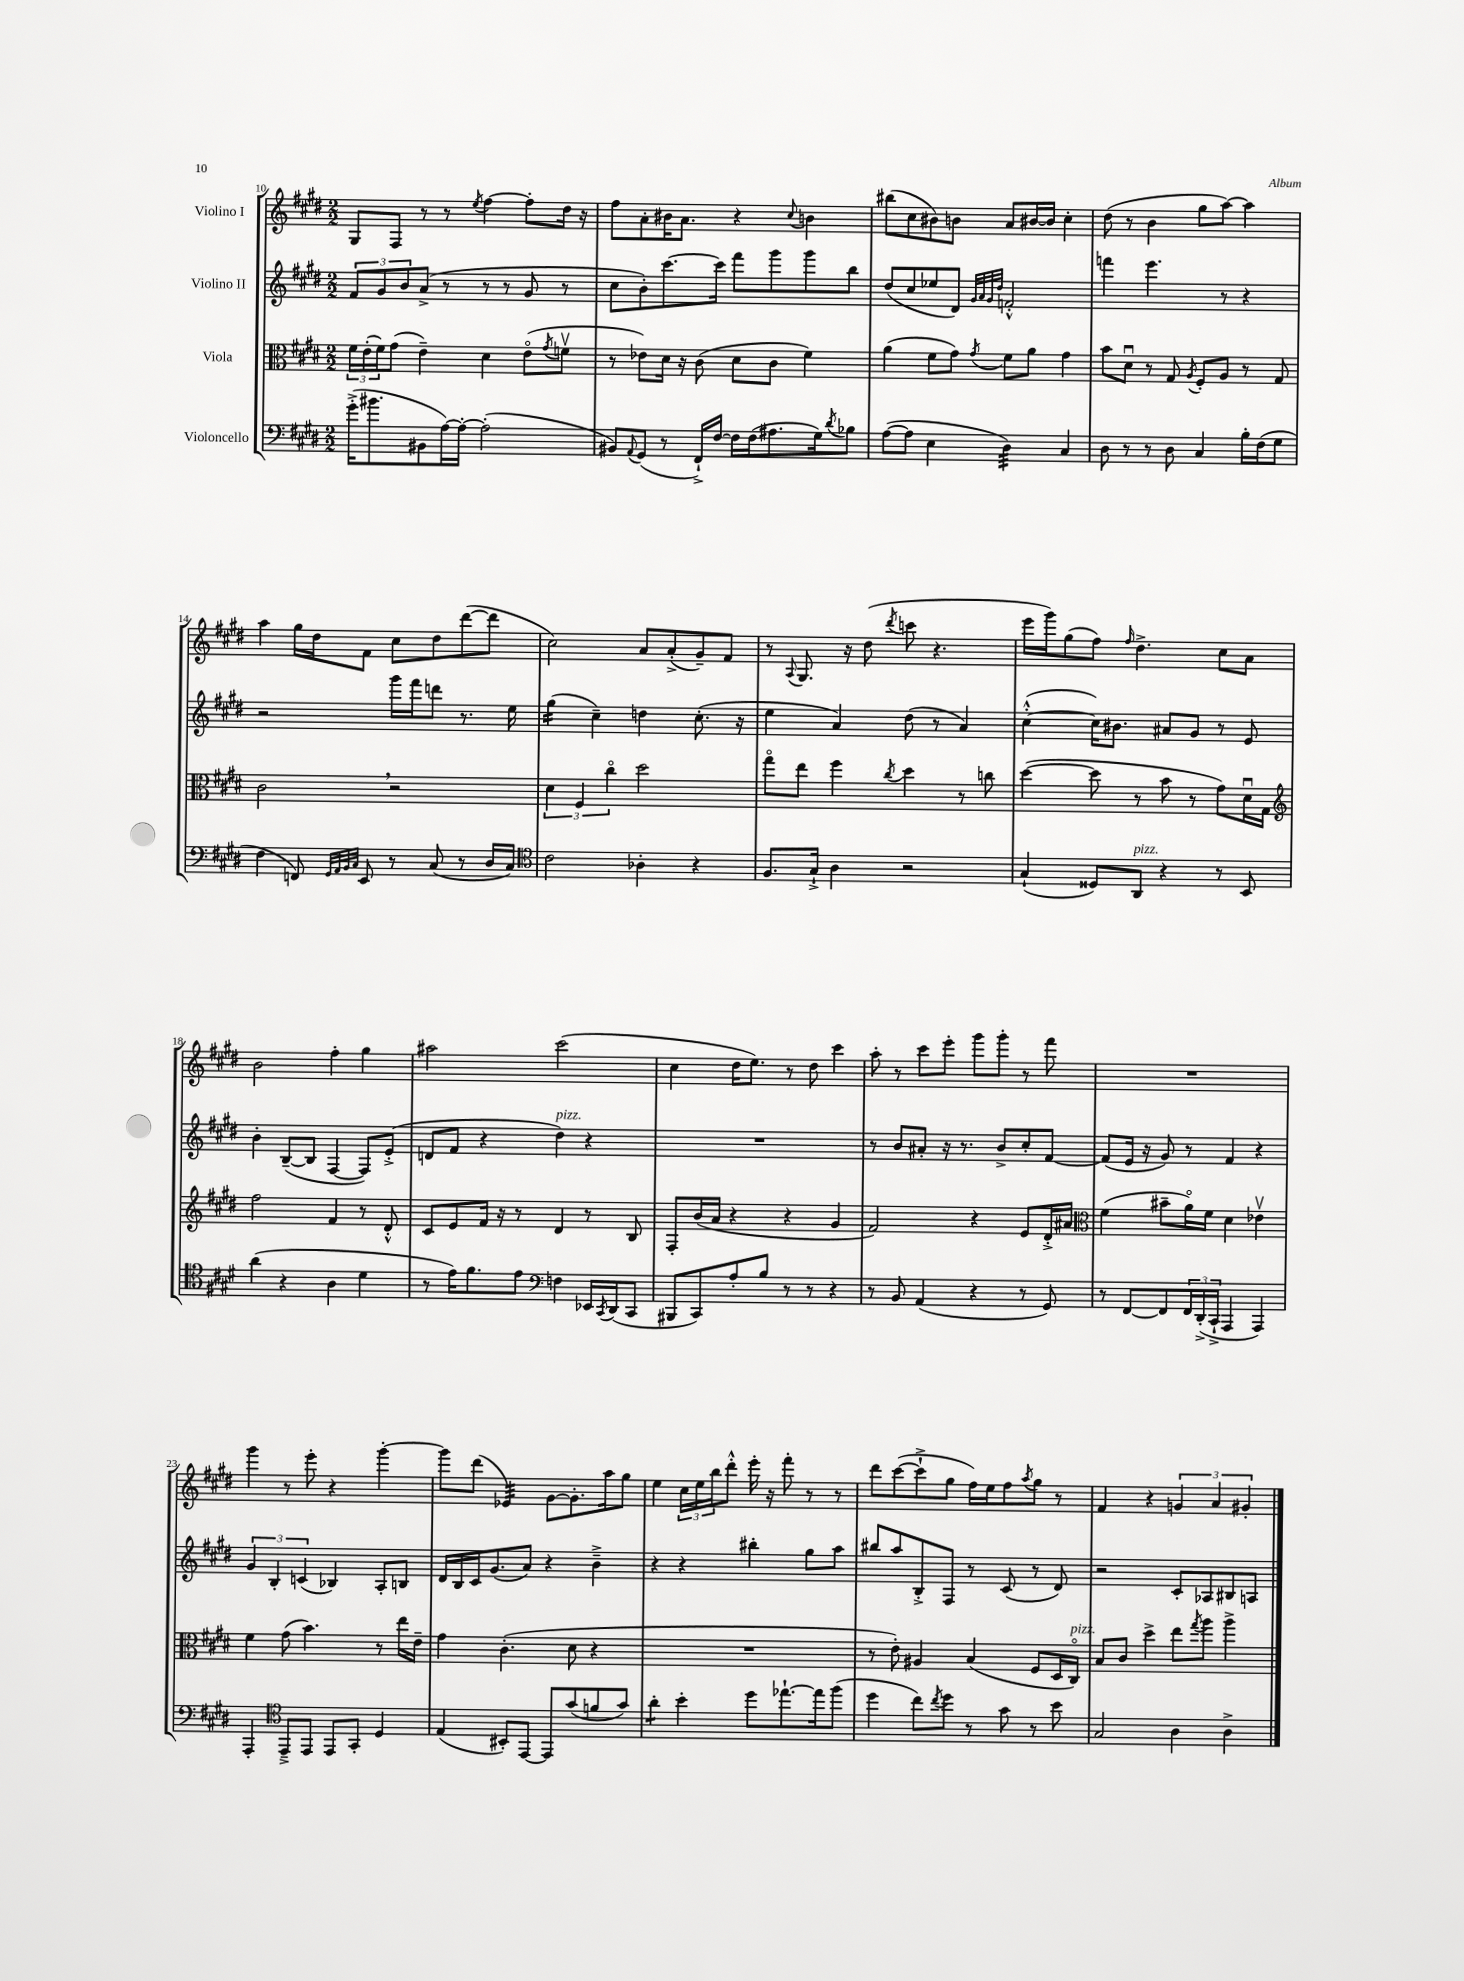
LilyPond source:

<<
\new StaffGroup <<
\new Staff = "s0" \with { instrumentName = "Violino I" } {
    \clef treble \key e \major \numericTimeSignature \time 2/2
    gis8 fis8 r8 r8 \acciaccatura { e''8 } fis''4~ fis''8-. dis''16 r16 |
    fis''8 a'8-. bis'16 a'8. r4 \appoggiatura { cis''8 } b'4 |
    bis''8( cis''8 bis'8) b'8 a'8 bis'16~ bis'16 cis''4-. |
    dis''8( r8 b'4 gis''8 a''8~) a''4 |
    a''4 gis''16 dis''16 fis'8 cis''8 dis''8 dis'''8~( dis'''8 |
    cis''2) a'8 a'8-.->( gis'8--) fis'8 |
    r8 \appoggiatura { a8 } gis8. r16 dis''8( \acciaccatura { dis'''8 } c'''8 r4. |
    e'''16 gis'''16) gis''8( fis''8) \grace { fis''16 } dis''4.-> cis''8 a'8 |
    b'2 fis''4-. gis''4 |
    ais''2 cis'''2( |
    cis''4 dis''16 e''8.) r8 dis''8 cis'''4 |
    a''8-. r8 cis'''8 e'''8-. gis'''8 gis'''8-. r8 fis'''8 |
    R1 |
    gis'''4 r8 e'''8-. r4 gis'''4~-. |
    gis'''8 dis'''8( ees'4:32) gis'8~ gis'8.-. a''16 gis''8 |
    e''4 \tuplet 3/2 { cis''16 e''16 b''16 } dis'''8-.-^ e'''16-. r16 fis'''8-. r8 r8 |
    dis'''8 cis'''8~( cis'''8-!-> gis''8 fis''16) e''16 fis''8 \acciaccatura { a''8 } gis''8 r8 |
    fis'4 r4 \tuplet 3/2 { g'4 a'4 gis'4-. } \bar "|." |
}
\new Staff = "s1" \with { instrumentName = "Violino II" } {
    \clef treble \key e \major \numericTimeSignature \time 2/2
    \tuplet 3/2 { fis'8 gis'8 b'8 } a'8->( r8 r8 r8 gis'8 r8 |
    cis''8 b'8-.) cis'''8.~ cis'''16 fis'''8 gis'''8 gis'''8 b''8 |
    dis''8( cis''8 ees''8 dis'8) \grace { gis'32 a'32 gis'32 dis''32 } f'2-.-^ |
    f'''4 e'''4. r8 r4 |
    r2 gis'''16 fis'''16 d'''8 r8. e''16 |
    gis''4:16( cis''4--) d''4 cis''8.-.( r16 |
    e''4 a'4) dis''8( r8 a'4) |
    cis''4~-.-^( cis''16) bis'8. ais'8 gis'8 r8 e'8 |
    b'4-. b8~--( b8 fis4~ fis8) e'8-.->( |
    d'8 fis'8 r4 dis''4^\markup { \italic "pizz." }) r4 |
    R1 |
    r8 b'8 ais'8-. r16 r8. b'8-> cis''8-. fis'8~ |
    fis'8( e'16 r16 gis'8) r8 fis'4 r4 |
    \tuplet 3/2 { gis'4 b4-. c'4( } bes4) a8-. b8 |
    dis'16 b16 cis'16 gis'8.( a'8) r4 b'4---> |
    r4 r4 bis''4-. gis''8 a''8 |
    bis''8 a''8 b8-.-> fis8 r8 cis'8( r8 dis'8) |
    r2 cis'8-. aes8 bis8 a8 \bar "|." |
}
\new Staff = "s2" \with { instrumentName = "Viola" } {
    \clef alto \key e \major \numericTimeSignature \time 2/2
    \tuplet 3/2 { fis'16 e'16-.( fis'16) } gis'8( e'4--) dis'4 e'8\flageolet( \acciaccatura { gis'8 } f'8\upbow |
    r8 ees'8) dis'16 r16 cis'8( dis'8 cis'8 fis'4) |
    a'4( fis'8 gis'8) \acciaccatura { gis'8 } fis'8 a'8 gis'4 |
    b'8 dis'8\downbow r8 gis8 \acciaccatura { a8 } fis8-. a8 r8 gis8 |
    cis'2 \breathe r2 |
    \tuplet 3/2 { dis'4 fis4 cis''4\flageolet } dis''2 |
    gis''8\flageolet e''8 fis''4 \acciaccatura { cis''8 } dis''4 r8 c''8 |
    dis''4~( dis''8 r8 b'8 r8 gis'8) dis'16\downbow gis16 |
    \clef treble fis''2 fis'4 r8 dis'8-.-^ |
    cis'8 e'8 fis'16 r16 r8 dis'4 r8 b8 |
    fis8-. b'16( a'16 r4 r4 gis'4 |
    fis'2) r4 e'8 dis'16-.-> ais'16 |
    \clef alto fis'4( bis'8-- a'16\flageolet) fis'16 dis'4 ees'4\upbow |
    fis'4 gis'8( b'4.) r8 e''16 e'16-- |
    gis'4 cis'4.-.( dis'8 r4 |
    R1 |
    r8 e'8-.) ais4 b4( fis8 dis16 cis16\flageolet^\markup { \italic "pizz." }) |
    b8 cis'8 dis''4-> e''8 \acciaccatura { gis''8 } a''8 a''4-> \bar "|." |
}
\new Staff = "s3" \with { instrumentName = "Violoncello" } {
    \clef bass \key e \major \numericTimeSignature \time 2/2
    gis'16-.->( bis'8. bis,8 a16~) a16~-. a2-.( |
    bis,8) \appoggiatura { a,8 } gis,8( r8 fis,16-!->) fis16~ fis16 fis16( ais8. gis16) \acciaccatura { dis'8 } bes8 |
    a8~( a8 e4 dis4:32) cis4 |
    dis8 r8 r8 dis8 cis4 b16-. fis16( gis8 |
    fis4 f,8) \grace { gis,32 a,32 b,32 cis32 } e,8 r8 cis8( r8 dis16 cis16) |
    \clef tenor cis'2 aes4-. r4 |
    fis8. gis16-!-> a4 r2 |
    gis4-!( disis8) a,8^\markup { \italic "pizz." } r4 r8 b,8 |
    a'4( r4 a4 dis'4 |
    r8 e'16) fis'8. e'8 \clef bass f4 ees,16 \acciaccatura { cis,8 } dis,16( cis,8 |
    bis,,8 cis,8) a8-. b8 r8 r8 r4 |
    r8 b,8 a,4( r4 r8 gis,8) |
    r8 fis,8~ fis,8 \tuplet 3/2 { fis,16 dis,16-.->( cis,16-!-> } a,,4 a,,4) |
    a,,4-. \clef tenor e,8---> e,8 e,8 gis,8-. dis4 |
    e4( bis,8-.) e,8~ e,8 gis'8( f'8 gis'8) |
    a'4:8-. b'4-. dis''8 ees''8.~-! ees''16 fis''8( |
    dis''4 cis''8) \acciaccatura { cis''8 } dis''8 r8 gis'8 r8 b'8 |
    gis2 a4 a4-> \bar "|." |
}
>>
>>
\layout { \context { \Score currentBarNumber = #10 } }
